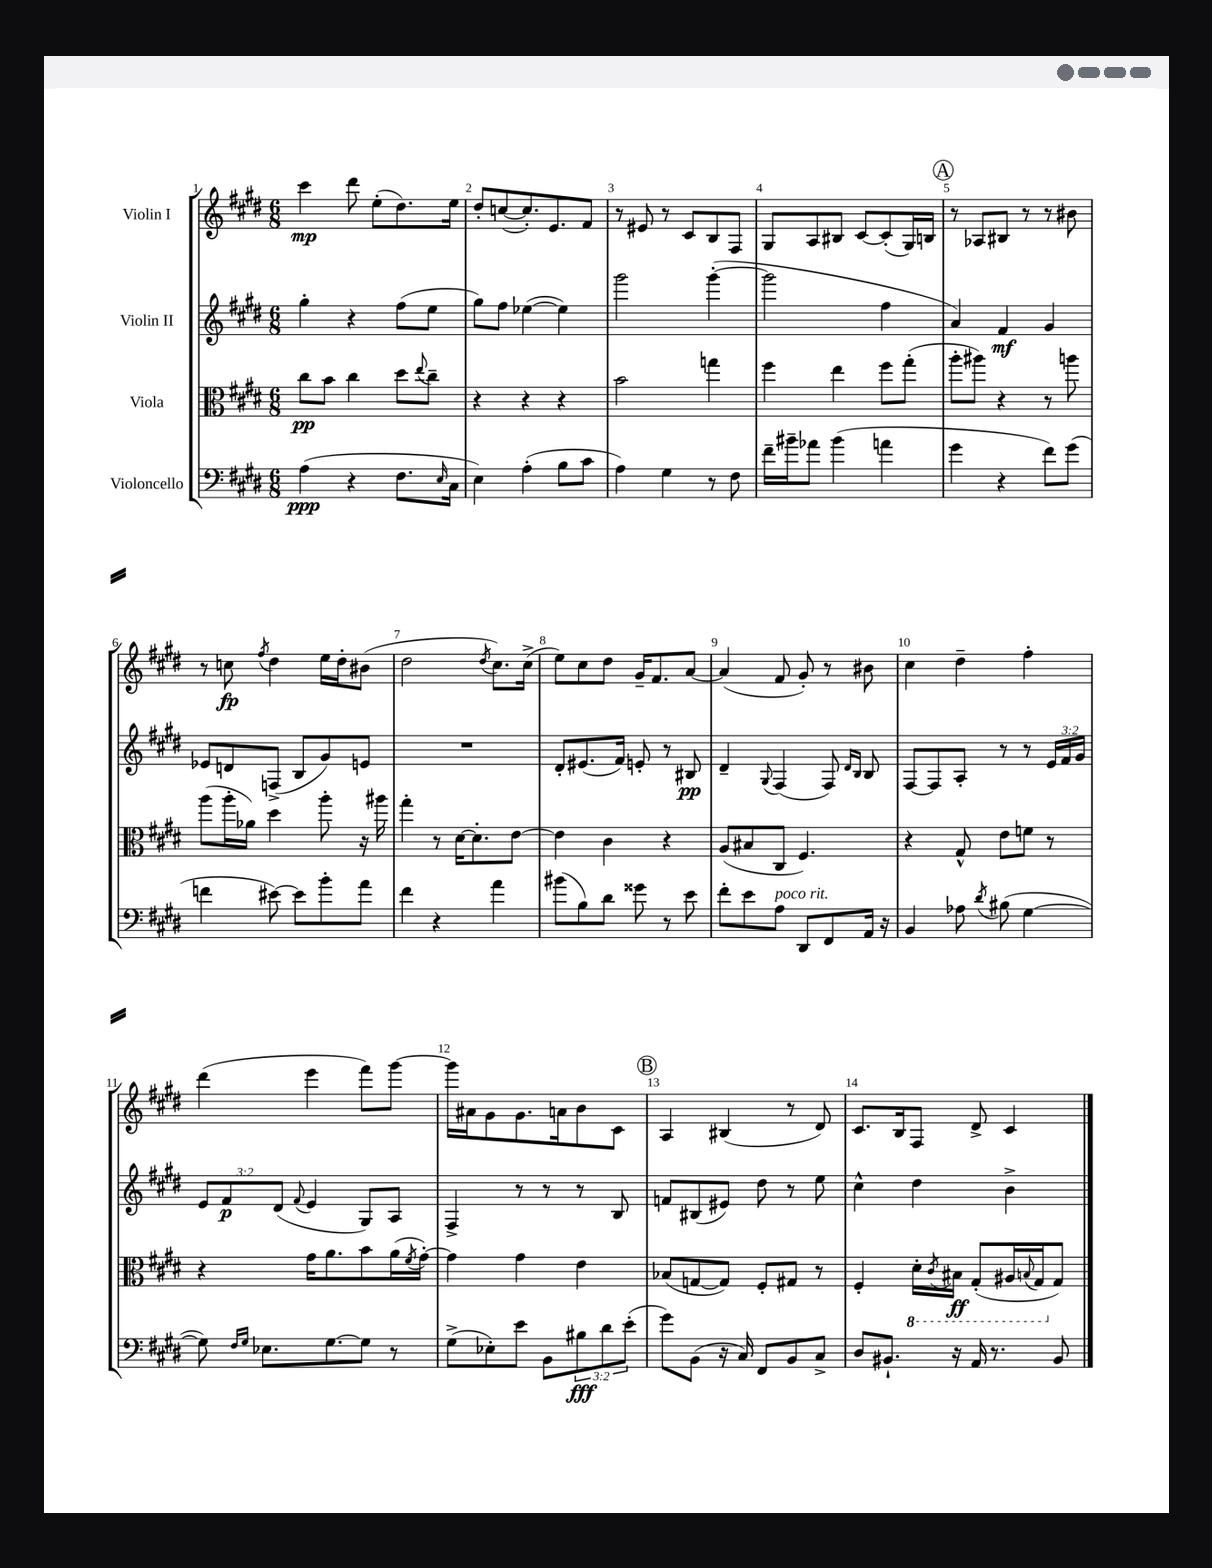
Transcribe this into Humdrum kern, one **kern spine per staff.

**kern	**dynam	**kern	**dynam	**kern	**dynam	**kern	**dynam
*part4	*part4	*part3	*part3	*part2	*part2	*part1	*part1
*staff4	*staff4	*staff3	*staff3	*staff2	*staff2	*staff1	*staff1
*I"Violoncello	*	*I"Viola	*	*I"Violin II	*	*I"Violin I	*
*clefF4	*	*clefC3	*	*clefG2	*	*clefG2	*
*k[f#c#g#d#]	*	*k[f#c#g#d#]	*	*k[f#c#g#d#]	*	*k[f#c#g#d#]	*
*M6/8	*	*M6/8	*	*M6/8	*	*M6/8	*
=1	=1	=1	=1	=1	=1	=1	=1
(4A\	ppp	8cc#\L	pp	4gg#'\	.	4ccc#\	mp
.	.	8b\J	.	.	.	.	.
4r	.	4cc#\	.	4r	.	8ddd#\	.
.	.	.	.	.	.	(8ee'\L	.
8.F#\L	.	8dd#\L	.	(8ff#\L	.	8.dd#\)	.
.	.	8qqee/	.	.	.	.	.
.	.	8cc#~\J	.	8ee\J	.	.	.
16qqE/	.	.	.	.	.	.	.
16C#\Jk	.	.	.	.	.	16ee\Jk	.
=2	=2	=2	=2	=2	=2	=2	=2
4E\)	.	4r	.	8gg#\L)	.	8dd#'/L	.
.	.	.	.	8ff#\J	.	([8ccn/	.
(4A'\	.	4r	.	([4ee-X\	.	8.cc'/])	.
.	.	.	.	.	.	8.e/	.
8B\L	.	4r	.	4ee-\])	.	.	.
8c#\J	.	.	.	.	.	8f#/J	.
=3	=3	=3	=3	=3	=3	=3	=3
4A\)	.	2b\	.	2ggg#\	.	8r	.
.	.	.	.	.	.	8e#X/	.
4G#\	.	.	.	.	.	8r	.
.	.	.	.	.	.	8c#/L	.
8r	.	4ggn\	.	([4ggg#'\	.	8B/	.
8F#\	.	.	.	.	.	8F#/J	.
=4	=4	=4	=4	=4	=4	=4	=4
16f#~\LL	.	4ff#\	.	2ggg#\]	.	8G#/L	.
16b#X~\J	.	.	.	.	.	.	.
8a-X\J	.	.	.	.	.	8A/	.
(4b#\	.	4ee\	.	.	.	8B#X/J	.
.	.	.	.	.	.	[8c#/L	.
4an\	.	8ff#\L	.	4ff#\	.	(8c#'/]	.
.	.	(8gg#'\J	.	.	.	16G#/L)	.
.	.	.	.	.	.	16Bn/JJ	.
!!LO:REH:place=s1:t=A
=5	=5	=5	=5	=5	=5	=5	=5
4g#\	.	8aa'\L	.	4a/)	.	8r	.
.	.	8aa#X\J)	.	.	.	8A-X/L	.
4r	.	4r	.	4f#/	mf	8B#X/J	.
.	.	.	.	.	.	8r	.
8f#\L)	.	8r	.	4g#/	.	8r	.
(8g#\J	.	8aan\	.	.	.	8b#X\	.
!!LO:LB:g=z
=6	=6	=6	=6	=6	=6	=6	=6
4fn\	.	(8aa\L	.	8e-X/L	.	8r	.
.	.	16aa'\L	.	8dn/	.	8ccn\	fp
.	.	16a-X\JJ)	.	.	.	.	.
.	.	.	.	.	.	8qff#/	.
[8e#X\)	.	4dd#\	.	(8Fn^/J	.	4dd#\	.
8e#\L]	.	.	.	8B/L	.	.	.
8b'\	.	8aa'\	.	8g#/)	.	16ee\LL	.
.	.	.	.	.	.	16dd#'\J	.
8a\J	.	16r	.	8en/J	.	(8b#X\J	.
.	.	16aa#X\	.	.	.	.	.
=7	=7	=7	=7	=7	=7	=7	=7
4f#\	.	4gg#'\	.	2.r	.	2dd#\	.
4r	.	8r	.	.	.	.	.
.	.	[16d#\KL	.	.	.	.	.
.	.	8.d#'\]	.	.	.	.	.
.	.	.	.	.	.	8qdd#/	.
4a\	.	.	.	.	.	8.cc#\L)	.
.	.	[8e\J	.	.	.	.	.
.	.	.	.	.	.	(16cc#^\Jk	.
=8	=8	=8	=8	=8	=8	=8	=8
(8b#X\L	.	4e\]	.	8d#'/L	.	8ee\L)	.
8B\)	.	.	.	(8.e#X/	.	8cc#\	.
8d#\J	.	4c#\	.	.	.	8dd#\J	.
.	.	.	.	16f#/Jk)	.	.	.
8g##X\	.	.	.	8en'/	.	16g#~/KL	.
.	.	.	.	.	.	8.f#/	.
8r	.	4r	.	8r	.	.	.
8e\	.	.	.	8B#X/	pp	[8a/J	.
=9	=9	=9	=9	=9	=9	=9	=9
8f#'\L	.	(8A/L	.	4d#~/	.	(4a/]	.
8e\	.	8B#X/	.	.	.	.	.
.	.	.	.	8qqG#/	.	.	.
!LO:TX:a:i:t=poco rit.	!	!	!	!	!	!	!
8A\J	.	8C#/J	.	(4F#/	.	8f#/	.
8DD#/L	.	4.F#/)	.	.	.	8g#'/)	.
8FF#/	.	.	.	8F#/)	.	8r	.
.	.	.	.	16qqd#/LL	.	.	.
.	.	.	.	16qqB/JJ	.	.	.
16AA/Jk	.	.	.	8B/	.	8b#X\	.
16r	.	.	.	.	.	.	.
=10	=10	=10	=10	=10	=10	=10	=10
4BB/	.	4r	.	[8F#/L	.	4cc#\	.
.	.	.	.	8F#/]	.	.	.
8A-X\	.	8G#^^/	.	8A'/J	.	4dd#~\	.
8qd#/	.	.	.	.	.	.	.
(8B#X\	.	8e\L	.	8r	.	.	.
[4G#\	.	8fn\J	.	8r	.	4ff#'\	.
.	.	8r	.	24e/LL	.	.	.
.	.	.	.	24f#/	.	.	.
.	.	.	.	24g#/JJ	.	.	.
!!LO:LB:g=z
=11	=11	=11	=11	=11	=11	=11	=11
8G#\])	.	4r	.	12e/L	.	(4ddd#\	.
.	.	.	.	12f#/	p	.	.
16qqF#/LL	.	.	.	.	.	.	.
16qqG#/JJ	.	.	.	.	.	.	.
8.E-X\L	.	.	.	.	.	.	.
.	.	.	.	(12d#/J	.	.	.
.	.	.	.	8qqf#/	.	.	.
.	.	16g#\KL	.	4e/	.	4eee\	.
[8.G#\	.	8.a\	.	.	.	.	.
8G#\J]	.	8b\	.	8G#/L)	.	8fff#\L)	.
8r	.	(16a\L	.	8A/J	.	[8ggg#\J	.
.	.	8qf#/	.	.	.	.	.
.	.	[16g#'\JJ)	.	.	.	.	.
=12	=12	=12	=12	=12	=12	=12	=12
(8G#^\L	.	4g#\]	.	4F#^/	.	16ggg#\LL]	.
.	.	.	.	.	.	16a#X\J	.
8E-X'\)	.	.	.	.	.	8g#\	.
8e\J	.	4g#\	.	8r	.	8.g#\	.
8BB\L	.	.	.	8r	.	.	.
.	.	.	.	.	.	16an\k	.
12B#X\	fff	4e\	.	8r	.	8b\	.
12d#\	.	.	.	.	.	.	.
.	.	.	.	8B/	.	8c#\J	.
(12e'\J	.	.	.	.	.	.	.
!!LO:REH:place=s1:t=B
=13	=13	=13	=13	=13	=13	=13	=13
8g#\L)	.	(8B-X/L	.	8fn/L	.	4A/	.
(8BB\J	.	[8Gn/	.	(8B#X/	.	.	.
16r	.	8G/J])	.	8e#X/J)	.	(4B#X/	.
16C#/)	.	.	.	.	.	.	.
8FF#/L	.	8F#'/L	.	8dd#\	.	.	.
8BB/	.	8G#X/J	.	8r	.	8r	.
8C#^/J	.	8r	.	8ee\	.	8d#/)	.
=14	=14	=14	=14	=14	=14	=14	=14
8D#/L	.	4F#'/	.	4cc#^^\	.	8.c#/L	.
8.BB#X`/J	.	.	.	.	.	.	.
.	.	.	.	.	.	16B/k	.
*	*	*8ba	*	*	*	*	*
.	.	16D#'\LL	.	4dd#\	.	8F#/J	.
.	.	8qC#/	.	.	.	.	.
16r	.	16BB#X\JJ	ff	.	.	.	.
16AA/	.	(8GG#'/L	.	.	.	8d#^/	.
8.r	.	.	.	.	.	.	.
.	.	16AA#X/L	.	4b^\	.	4c#/	.
.	.	8qqBBn/	.	.	.	.	.
.	.	16GG#/J	.	.	.	.	.
*	*	*X8ba	*	*	*	*	*
8BB#/	.	8G#/J)	.	.	.	.	.
==	==	==	==	==	==	==	==
*-	*-	*-	*-	*-	*-	*-	*-
